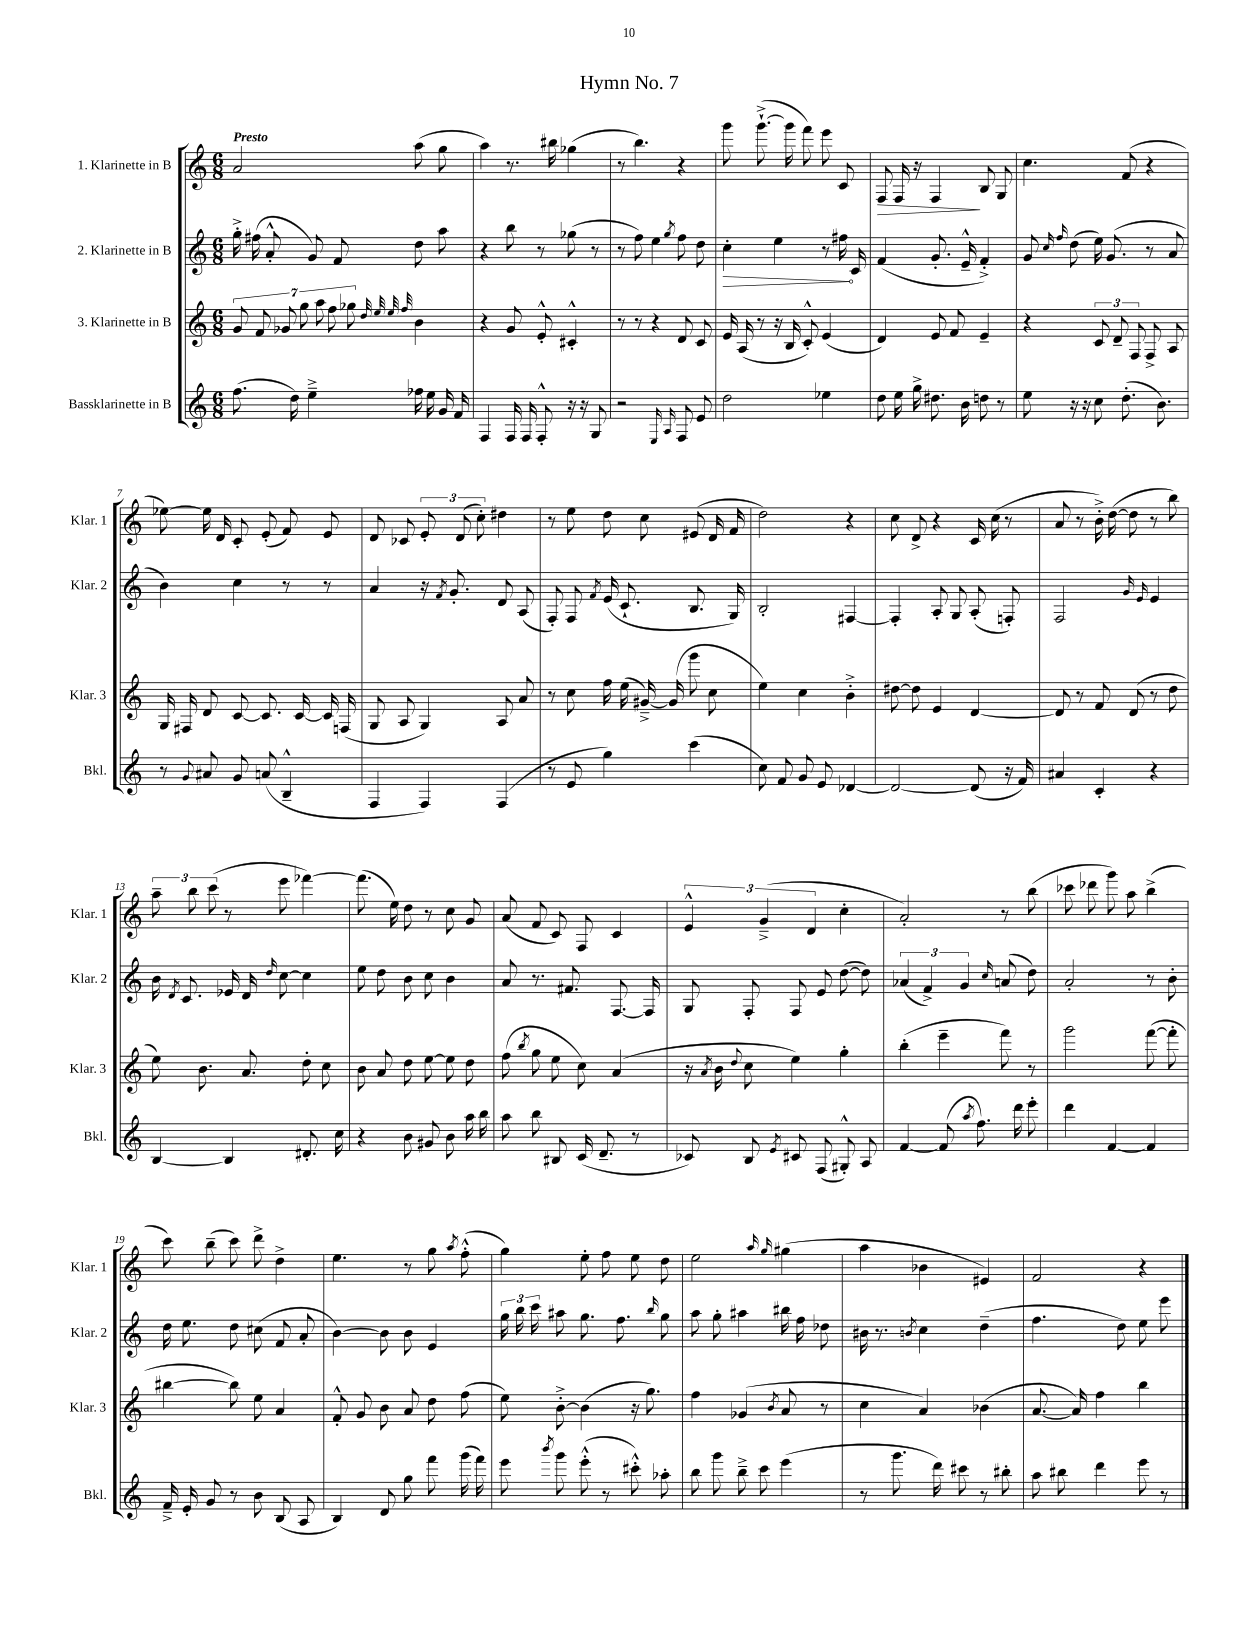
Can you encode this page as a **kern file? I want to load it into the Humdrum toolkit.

**kern	**kern	**kern	**kern
*staff4	*staff3	*staff2	*staff1
*clefG2	*clefG2	*clefG2	*clefG2
*k[]	*k[]	*k[]	*k[]
*M6/8	*M6/8	*M6/8	*M6/8
(8.ff\	14g/	16gg'^\	2a/
.	.	(16ff#\	.
.	14f/	.	.
.	.	8a'^^/	.
.	14g-/	.	.
16dd\)	.	.	.
.	14gg\	.	.
4ee~^\	.	8g/)	.
.	14aa\	.	.
.	14ff\	.	.
.	.	8f/	.
.	14gg-\	.	.
.	32qqdd/	.	.
.	32qqee/	.	.
.	32qqee/	.	.
.	32qqff/	.	.
16ff-\	4b\	8dd\	(8aa\
16ee\	.	.	.
16g/	.	8aa\	8gg\
16f/	.	.	.
=	=	=	=
4F/	4r	4r	4aa\)
16F/	8g/	8bb\	8.r
16F/	.	.	.
8F'^^/	8e'^^/	8r	.
.	.	.	16bb#\
16r	4c#'^^/	(8gg-\	(4gg-\
16r	.	.	.
8G/	.	8r	.
=	=	=	=
2r	8r	8r	8r
.	8r	8ff\)	4.bb\)
.	4r	4ee\	.
16qqE/	.	.	.
16qqA/	.	8qgg/	.
8F/	8d/	8ff\	4r
8e/	8c/	8dd\	.
=	=	=	=
2dd\	16e/	4cc'\	8ggg\
.	(16A/	.	.
.	8r	.	([8.ggg`^\
.	16r	4ee\	.
.	16B/	.	16ggg\]
.	8c'^^/)	.	8fff\)
4ee-\	(4e/	8r	8eee\
.	.	16ff#\	8c/
.	.	16c/	.
=	=	=	=
8dd\	4d/)	(4f/	8F/
16ee\	.	.	16F/
16gg^\	.	.	16r
8.dd#\	8e/	8.g'/	4F/
.	8f/	.	.
16b\	.	16e~^^/	.
8dd\	4e~/	4f'^/)	8B/
8r	.	.	8G/
=	=	=	=
8ee\	4r	8g/	4.cc\
.	.	16qqcc/	.
.	.	16qqff/	.
16r	.	(8dd\	.
16r	.	.	.
8cc\	12c/	16ee\)	.
.	.	(8.g/	.
.	12d~/	.	.
(8.dd'\	.	.	(8f/
.	12F/	.	.
.	8F^/	8r	4r
8.b\)	.	.	.
.	8A/	8a/	.
=	=	=	=
8r	16G/	4b\)	[8ee-\)
.	16F#/	.	.
8qqg/	.	.	.
8a#/	8d/	.	16ee-\]
.	.	.	16d/
8g/	[8c/	4cc\	8c'/
(8a/	8.c/]	.	(8e'/
4B~^^/	.	8r	8f/)
.	[16c/	.	.
.	16c/]	8r	8e/
.	(16F/	.	.
=	=	=	=
4F/	8G/	4a/	8d/
.	8A/	.	8c-/
4F/)	4G/)	16r	12e'/
.	.	8qf/	.
.	.	8.g'/	.
.	.	.	(12d/
.	.	.	12cc'\)
(4F/	8A/	8d/	4dd#\
.	8a/	(8A/	.
=	=	=	=
8r	8r	8F'/)	8r
8e/	8cc\	8F/	8ee\
.	.	8qf/	.
4gg\)	16ff\	(16e/	8dd\
.	(16ee\	8.c`/	.
.	[16g#~^/)	.	8cc\
.	(16g#/]	.	.
(4ccc\	8ggg\	8.B/	(8e#/
.	8cc\	.	16d/
.	.	16G/)	16f/
=	=	=	=
8cc\)	4ee\)	2B'/	2dd\)
8f/	.	.	.
8g/	4cc\	.	.
8e/	.	.	.
[4d-/	4b'^\	[4F#/	4r
=	=	=	=
2d-/_	[8dd#\	4F#'/]	8cc\
.	8dd#\]	.	8d^/
.	4e/	8A'/	4r
.	.	8G/	.
(8d-/]	[4d/	(8A'/	16c/
.	.	.	(16cc\
16r	.	8F'/)	8r
16f/)	.	.	.
=	=	=	=
4a#/	8d/]	2F/	8a/
.	8r	.	8r
4c'/	8f/	.	16b'^\)
.	.	.	([16dd\
.	(8d/	.	8dd\]
.	.	16qqg/	.
.	.	16qqe/	.
4r	8r	4e/	8r
.	8dd\	.	8bb\)
=	=	=	=
[4B/	8ee\)	16b\	12aa~\
.	.	8qd/	.
.	.	8.c/	.
.	.	.	12bb\
.	8.b\	.	.
.	.	.	(12ccc\
4B/]	.	16e-/	8r
.	8.a/	16d/	.
.	.	16qqdd/	.
.	.	[8cc\	8eee\
8.d#'/	8dd'\	4cc\]	[4fff-\)
.	8cc\	.	.
16cc\	.	.	.
=	=	=	=
4r	8b\	8ee\	(8.fff-\]
.	8a/	8dd\	.
.	.	.	16ee\)
8b\	8dd\	8b\	8dd\
8g#/	[8ee\	8cc\	8r
8b\	8ee\]	4b\	8cc\
16aa\	8dd\	.	8g/
16bb\	.	.	.
=	=	=	=
8aa\	(8ff\	8a/	(8a/
.	8qbb/	.	.
8bb\	8gg\	8.r	8f/
8B#/	8ee\	.	8c/)
.	.	8.f#/	.
(16c/	8cc\)	.	8F/
8.d~/	.	.	.
.	(4a/	[8.F/	4c/
8r	.	.	.
.	.	16F/]	.
=	=	=	=
8c-/)	16r	8G/	6e^^/
.	8qa/	.	.
.	16b\	.	.
.	8qqdd/	.	.
8B/	8cc\	8F'/	.
.	.	.	(6g~^/
8qe/	.	.	.
8c#/	4ee\)	8F/	.
.	.	.	6d/
(8F/	.	8e/	.
8G#'^^/)	4gg'\	([8dd\	4cc'\
8A/	.	8dd\])	.
=	=	=	=
[4f/	(4bb'\	(6a-/	2a'/)
.	.	6f^/)	.
(8f/]	4eee~\	.	.
.	.	6g/	.
8qaa/	.	.	.
8.ff\)	.	.	.
.	.	16qqcc/	.
.	8fff\)	(8a/	8r
16ddd\	.	.	.
8eee'\	8r	8dd\)	(8bb\
=	=	=	=
4ddd\	2ggg\	2a'/	8ccc-\
.	.	.	8ddd-\
[4f/	.	.	8ggg\)
.	.	.	8aa\
4f/]	([8fff\	8r	(4bb^\
.	8fff'\]	8b'\	.
=	=	=	=
16f~^/	[4bb#\	16dd\	8ccc\)
16e'/	.	8.ee\	.
8g/	.	.	(8bb~\
8r	8bb#\])	8dd\	8ccc\)
8b\	8ee\	(8cc#\	8ddd^\
(8B/	4a/	8f/	4dd^\
8A/	.	8a'/	.
=	=	=	=
4B/)	8f'^^/	[4b\)	4.ee\
.	8g/	.	.
8d/	8b\	8b\]	.
8gg\	8a/	8b\	8r
8fff\	8dd\	4e/	8gg\
.	.	.	8qaa/
(16ggg\	(8ff\	.	(8ff'^^\
16fff\)	.	.	.
=	=	=	=
8eee\	8ee\)	24gg\	4gg\)
.	.	24bb\	.
.	.	24ccc\	.
8qbbb/	.	.	.
8ggg\	[8b'^\	8aa#\	.
(8eee'^^\	(4b\]	8.gg\	8ee'\
8r	.	.	8ff\
.	.	8.ff\	.
8ccc#'^^\)	16r	.	8ee\
.	8.gg\)	.	.
.	.	16qqbb/	.
8aa-'\	.	8gg\	8dd\
=	=	=	=
8bb\	4ff\	8aa\	2ee\
8ggg\	.	8gg'\	.
8bb~^\	(4g-/	4aa#\	.
8ccc\	.	.	.
.	.	.	16qqaa/
.	8qb/	.	16qqgg/
(4eee\	8a/	16bb#\	(4gg#\
.	.	16ff\	.
.	8r	8dd-\	.
=	=	=	=
8r	4cc\	16b#\	4aa\
.	.	8.r	.
8.ggg\	.	.	.
.	.	8qb/	.
.	4a/)	4cc\	4b-\
16ddd\)	.	.	.
8ccc#\	.	.	.
8r	(4b-\	(4dd~\	4e#/)
8bb#'\	.	.	.
=	=	=	=
8aa\	[8.a/	4.ff\	2f/
8bb#\	.	.	.
.	16a/])	.	.
4ddd\	4ff\	.	.
.	.	8dd\)	.
8eee\	4bb\	8ee\	4r
8r	.	8eee\	.
==	==	==	==
*-	*-	*-	*-
